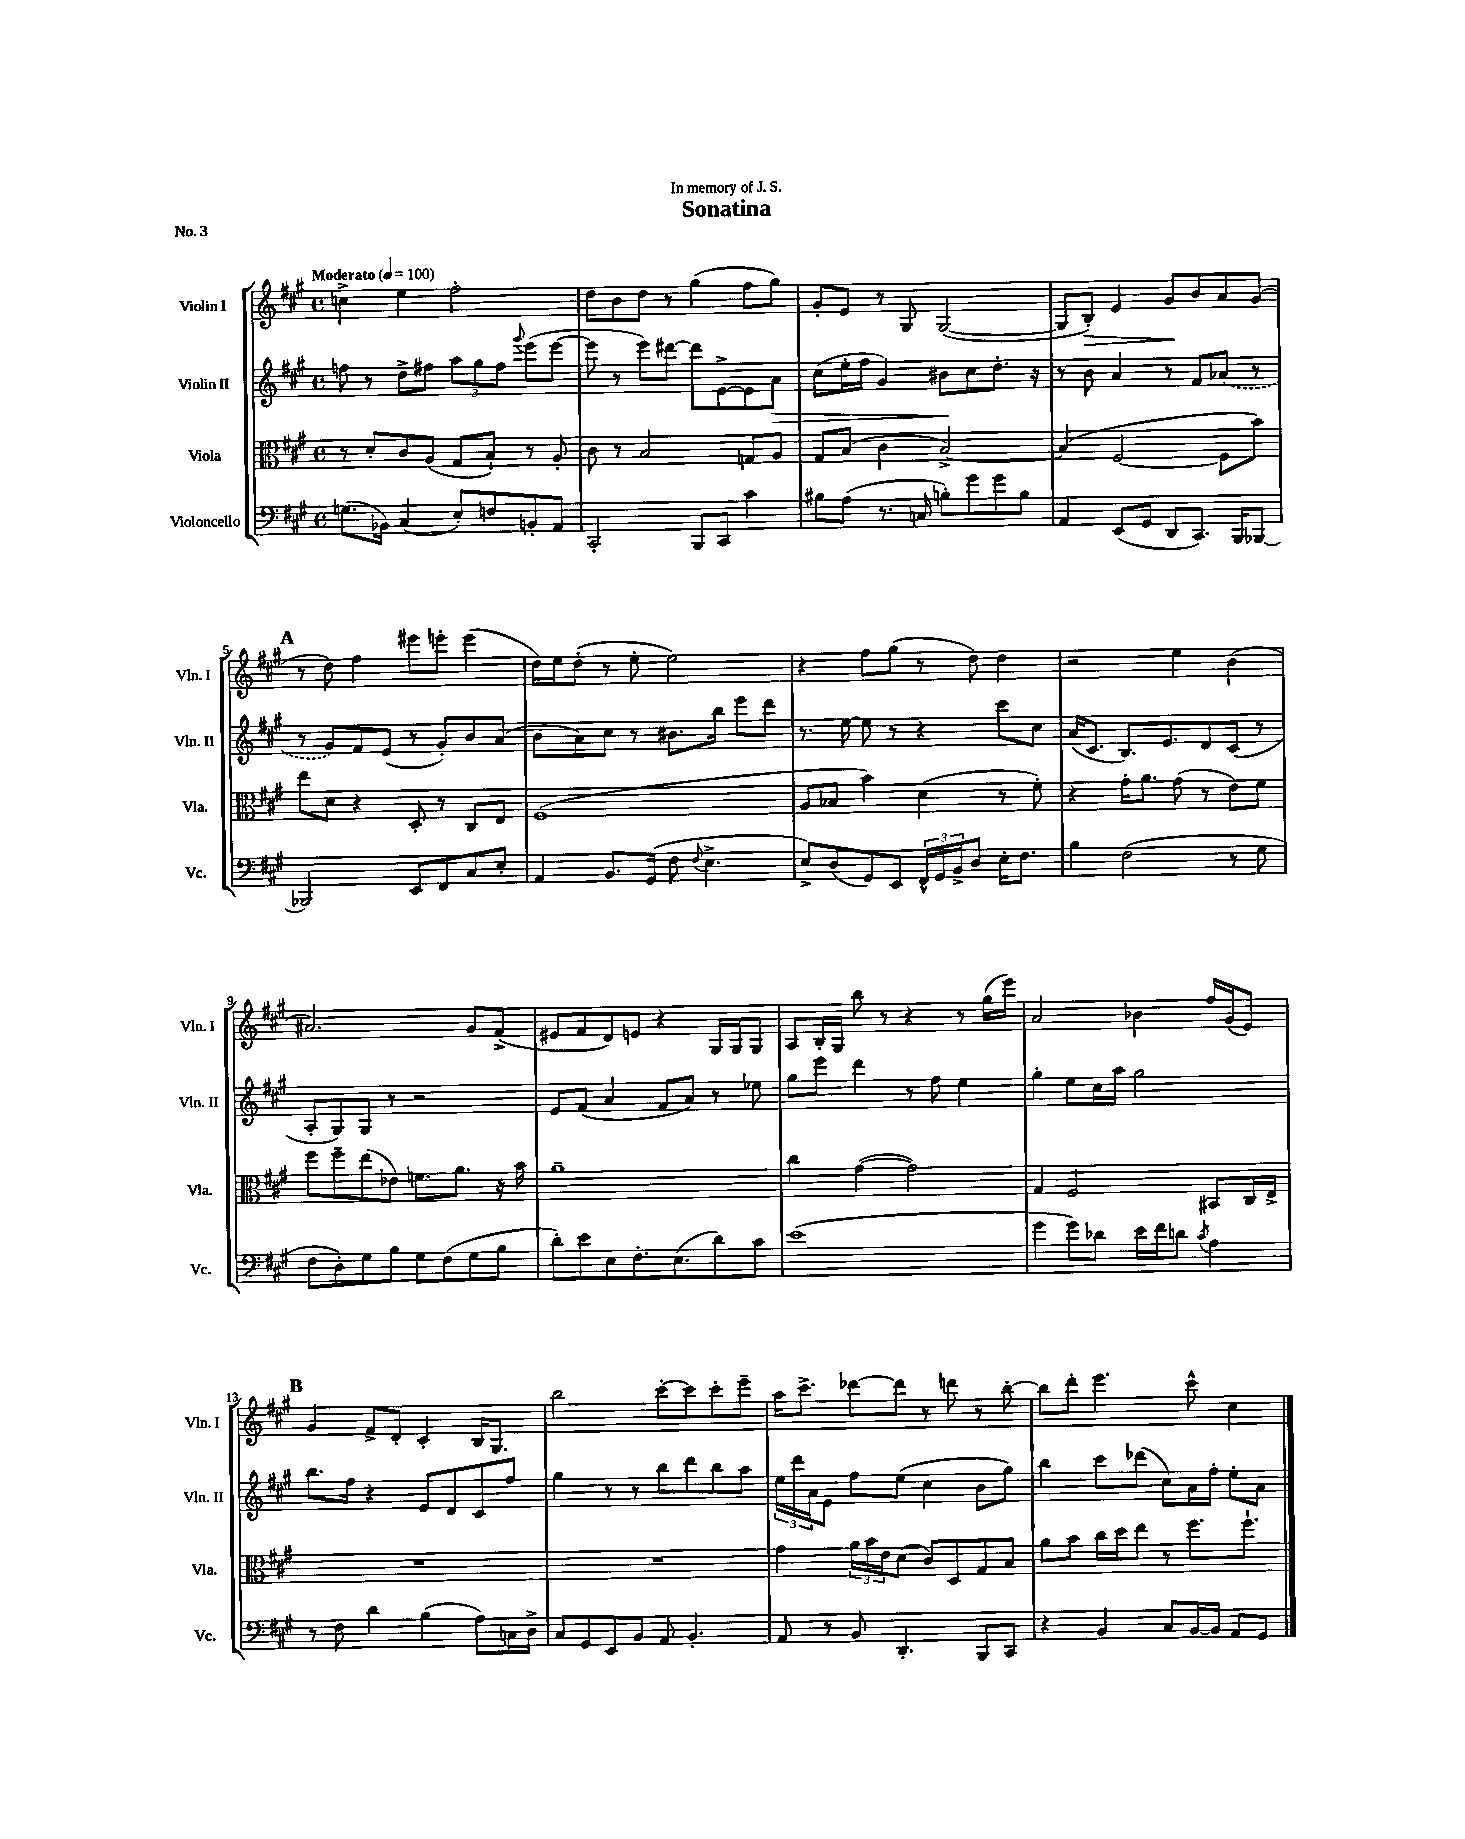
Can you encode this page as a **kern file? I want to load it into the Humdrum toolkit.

**kern	**kern	**kern	**dynam	**kern	**dynam
*part4	*part3	*part2	*part2	*part1	*part1
*staff4	*staff3	*staff2	*staff2	*staff1	*staff1
*I"Violoncello	*I"Viola	*I"Violin II	*	*I"Violin I	*
*I'Vc.	*I'Vla.	*I'Vln. II	*	*I'Vln. I	*
*clefF4	*clefC3	*clefG2	*	*clefG2	*
*k[f#c#g#]	*k[f#c#g#]	*k[f#c#g#]	*	*k[f#c#g#]	*
*M4/4	*M4/4	*M4/4	*	*M4/4	*
*met(c)	*met(c)	*met(c)	*	*met(c)	*
*MM100	*MM100	*MM100	*	*MM100	*
=1	=1	=1	=1	=1	=1
!	!	!	!	!LO:TX:a:B:t=Moderato	!
(8.Gn\L	8r	8ffn\	.	4ccn^\	.
.	8d'/L	8r	.	.	.
16BB-X\Jk)	.	.	.	.	.
(4C#/	8c#/	8dd^\L	.	4ee\	.
.	(8A/J	8ff#X\J	.	.	.
8E'/L)	8G#/L	12aa\L	.	2ff#'\	.
.	.	12gg#\	.	.	.
8Fn/	8B`/J)	.	.	.	.
.	.	12ff#\J	.	.	.
.	.	8qqggg#/	.	.	.
8BBn'/	8r	(8eee\L	.	.	.
8AA/J	8A'/	[8eee\J	.	.	.
=2	=2	=2	=2	=2	=2
2CC#'/	8c#\	8eee\]	.	8dd\L	.
.	8r	8r	.	8b\	.
.	2B/	8eee\L)	.	8dd\J	.
.	.	[8ddd#X\J	.	8r	.
8BBB/L	.	8ddd#\L]	.	(4gg#\	.
8CC#/J	.	[8e^\	.	.	.
4c#\	8Gn/L	8e\]	.	8ff#\L	.
!	!	!	!LO:HP:b	!	!
.	8A/J	8a\J	>	8gg#\J)	.
=3	=3	=3	=3	=3	=3
8B#X\L	8G#/L	(8cc#\L	.	8g#'/L	.
(8A\J	(8B/J	16ee'\L	.	8e/J	.
.	.	16ff#\JJ	.	.	.
8.r	4c#\	4g#/)	.	8r	.
.	.	.	.	8G#/	.
16Cn/	.	.	.	.	.
8Bn'\L)	[2B^/)	8b#X\L	.	([2G#/	.
8g#\	.	8cc#\	]	.	.
8g#\	.	8.dd'\J	.	.	.
8B\J	.	.	.	.	.
.	.	16r	.	.	.
=4	=4	=4	=4	=4	=4
4AA/	(4B/]	8r	.	8G#/L]	.
!	!	!	!	!	!LO:HP:b
.	.	8b\	.	8B'/J)	>
(8EE/L	[2F#/	4a/	.	4e/	.
8GG#/J	.	.	.	.	.
8DD/L	.	8r	.	8g#/L	.
8.CC#/J)	.	8f#/L	.	8b/	]
.	8F#\L]	(8a-X/J	.	8a/	.
16BBB/KL	.	.	.	.	.
[8BBB-X/J	8b\J)	8r	.	(8g#/J	.
!!LO:LB:g=z
!!LO:REH:place=s1:t=A
=5	=5	=5	=5	=5	=5
2BBB-X/]	8ee\L	8r	.	8r	.
.	8d\J	8g#/L)	.	8dd\)	.
.	4r	8f#/	.	4ff#\	.
.	.	(8e/J	.	.	.
8EE/L	8D'/	8r	.	8eee#X\L	.
8FF#/	8r	8g#'/L)	.	8eeen'\J	.
8C#/	8C#/L	8b/	.	(4eee\	.
8E'/J	8E/J	(8a/J	.	.	.
=6	=6	=6	=6	=6	=6
4AA/	(1F#	8b\L	.	16dd\LL)	.
.	.	.	.	16ee\J	.
.	.	8a\)	.	(8dd'\J	.
8.BB/L	.	8cc#\J	.	8r	.
.	.	8r	.	8ee'\	.
(16GG#/Jk	.	.	.	.	.
8F#\	.	8.b#X\L	.	2ee\)	.
8qqF#/	.	.	.	.	.
4.E^\	.	.	.	.	.
.	.	16bb\Jk	.	.	.
.	.	8eee\L	.	.	.
.	.	8ddd\J	.	.	.
=7	=7	=7	=7	=7	=7
8E^/L)	8A/L	8.r	.	4r	.
(8D/	8B-X/J	.	.	.	.
.	.	[16ee\	.	.	.
8GG#/)	4b\)	8ee\]	.	8ff#\L	.
8EE/J	.	8r	.	(8gg#\J	.
24FF#^^/LL	(4d\	4r	.	8r	.
24GG#/	.	.	.	.	.
24BB^/J	.	.	.	.	.
8D/J	.	.	.	8dd\)	.
16E'\KL	8r	8ccc#\L	.	4dd\	.
8.F#\J	.	.	.	.	.
.	8f#'\)	8cc#\J	.	.	.
=8	=8	=8	=8	=8	=8
4B\	4r	(16a/KL	.	2r	.
.	.	8.c#/J	.	.	.
(2F#\	16g#'\KL	8.B/L)	.	.	.
.	8.a\J	.	.	.	.
.	.	8.e/	.	.	.
.	(8g#\	.	.	4ee\	.
.	8r	8d/	.	.	.
8r	8e\L)	(8c#/J	.	(4b\	.
8G#\	8f#\J	8r	.	.	.
!!LO:LB:g=z
=9	=9	=9	=9	=9	=9
8F#\L	8ff#\L	8A'/L	.	2.a#X/)	.
8D'\)	8ff#~\	8G#/)	.	.	.
8G#\	(8ee\	8G#/J	.	.	.
8B\J	8e-X\J)	8r	.	.	.
8G#\L	8.fn\L	2r	.	.	.
(8F#\	.	.	.	.	.
.	8.a\J	.	.	.	.
8G#\	.	.	.	8g#/L	.
8B\J	16r	.	.	(8f#^/J	.
.	16b\	.	.	.	.
=10	=10	=10	=10	=10	=10
8d'\L)	1a~	8e/L	.	8e#X/L	.
8e\	.	(8f#/J	.	8f#/	.
8E\	.	4a/	.	8d/)	.
8.F#'\	.	.	.	8en/J	.
.	.	8f#/L	.	4r	.
(8.E\	.	.	.	.	.
.	.	8a/J)	.	.	.
8d\)	.	8r	.	16G#/LL	.
.	.	.	.	16G#/J	.
8c#\J	.	8ee-X\	.	8G#/J	.
=11	=11	=11	=11	=11	=11
(1e	4cc#\	8gg#\L	.	8A/L	.
.	.	8eee\J	.	16B'/L	.
.	.	.	.	16G#/JJ	.
.	([4g#\	4ddd\	.	8bb\	.
.	.	.	.	8r	.
.	2g#\])	8r	.	4r	.
.	.	8ff#\	.	.	.
.	.	4ee\	.	8r	.
.	.	.	.	(16gg#\LL	.
.	.	.	.	16eee\JJ)	.
=12	=12	=12	=12	=12	=12
4g#\	4G#/	4gg#'\	.	2a/	.
8g#\L)	2F#/	8ee\L	.	.	.
8d-X\J	.	16cc#\L	.	.	.
.	.	16aa\JJ	.	.	.
16e\LL	.	2gg#\	.	4b-X\	.
16f#\J	.	.	.	.	.
8dn\J	.	.	.	.	.
8qc#/	.	.	.	.	.
4A\	8BB#X/L	.	.	16ff#/LL	.
.	.	.	.	(16g#/J	.
.	16C#/L	.	.	8e/J)	.
.	16E^/JJ	.	.	.	.
!!LO:LB:g=z
!!LO:REH:place=s1:t=B
=13	=13	=13	=13	=13	=13
8r	1r	8.bb\L	.	4g#/	.
8F#\	.	.	.	.	.
.	.	16ff#\Jk	.	.	.
4d\	.	4r	.	8f#^/L	.
.	.	.	.	8d'/J	.
(4B\	.	8e/L	.	4c#'/	.
.	.	8d/	.	.	.
8A\L)	.	8c#/	.	16B/KL	.
.	.	.	.	8.G#/J	.
16Cn\L	.	8ff#/J	.	.	.
16D^\JJ	.	.	.	.	.
=14	=14	=14	=14	=14	=14
8C#/L	1r	4gg#\	.	2bb\	.
8GG#/	.	.	.	.	.
8EE/	.	8r	.	.	.
8BB/J	.	8r	.	.	.
8AA/	.	8bb\L	.	[8ccc#'\L	.
4.BB'/	.	8ddd\	.	8ccc#\]	.
.	.	8bb\	.	8ccc#'\	.
.	.	8aa\J	.	8eee~\J	.
=15	=15	=15	=15	=15	=15
8AA/	4g#\	24ee\LL	.	16aa\KL	.
.	.	24ddd\	.	.	.
.	.	.	.	8.ccc#^\J	.
.	.	24a\J	.	.	.
8r	.	8e\J	.	.	.
8BB/	24a\LL	8ff#\L	.	[8ddd-X\L	.
.	24b\	.	.	.	.
.	24e\J	.	.	.	.
4.DD'/	(8d\J	(8ee\J	.	8ddd-\J]	.
.	8c#/L)	4cc#\	.	8r	.
.	8D/	.	.	8dddn\	.
8BBB/L	8G#/	8b\L	.	8r	.
8CC#/J	8B/J	8gg#\J)	.	[8bb'\	.
=16	=16	=16	=16	=16	=16
4r	8a\L	4bb\	.	8bb\L]	.
.	8b\J	.	.	8ddd'\J	.
4BB/	16cc#\LL	8ccc#\L	.	4.eee\	.
.	16dd\J	.	.	.	.
.	8ee\J	(8ddd-X\J	.	.	.
8C#/L	8r	8cc#\L)	.	.	.
[16BB/L	8.ff#\L	16a\L	.	8ccc#^^\	.
16BB/JJ]	.	16ff#'\JJ	.	.	.
8AA/L	.	8ee'\L	.	4cc#\	.
.	8.ff#`\J	.	.	.	.
8GG#/J	.	8a\J	.	.	.
==	==	==	==	==	==
*-	*-	*-	*-	*-	*-
